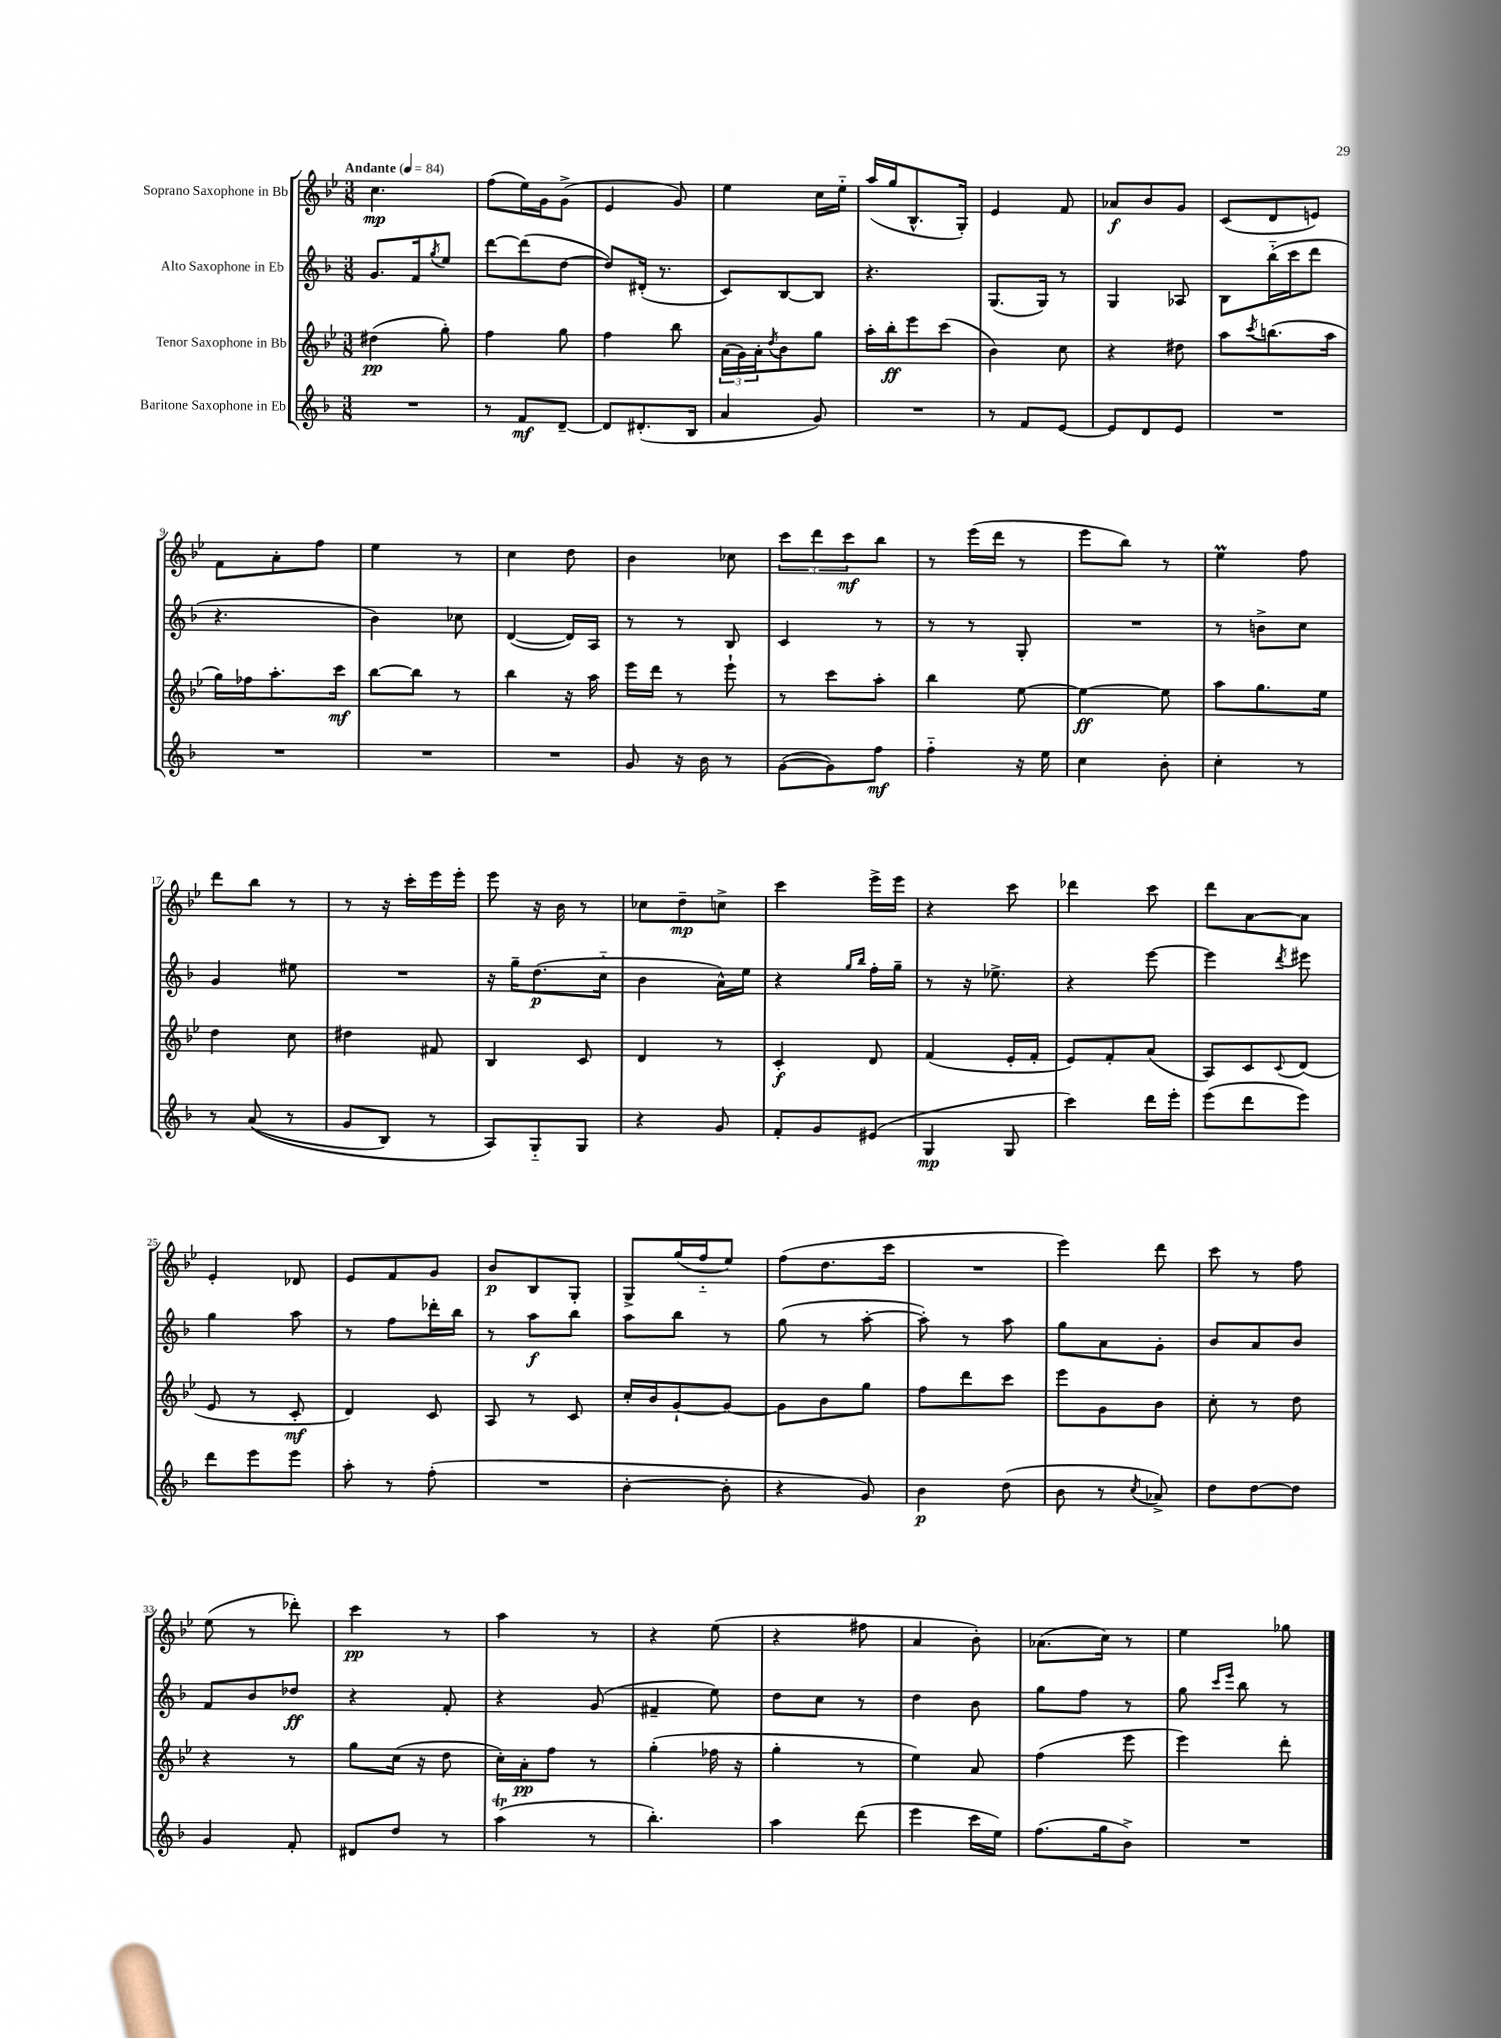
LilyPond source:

<<
\new StaffGroup <<
\new Staff = "s0" \with { instrumentName = "Soprano Saxophone in Bb" } {
    \clef treble \key bes \major \numericTimeSignature \time 3/8 \tempo "Andante" 4 = 84
    c''4.\mp |
    f''8( ees''16) g'16 g'8->( |
    ees'4 g'8) |
    ees''4 c''16 ees''16-_ |
    a''16( g''16 bes8.-^ g16-.) |
    ees'4 f'8 |
    aes'8\f bes'8 g'8 |
    c'8( d'8 e'8) |
    f'8 a'8-. f''8 |
    ees''4 r8 |
    c''4 d''8 |
    bes'4 ces''8 |
    \tuplet 3/2 { c'''8 d'''8 c'''8\mf } bes''8 |
    r8 ees'''16( d'''16 r8 |
    ees'''8 bes''8) r8 |
    ees''4\prall f''8 |
    d'''8 bes''8 r8 |
    r8 r16 c'''16-. ees'''16 ees'''16-. |
    ees'''8 r16 bes'16 r8 |
    ces''8 d''8--\mp c''8-> |
    c'''4 ees'''16-> ees'''16 |
    r4 c'''8 |
    des'''4 c'''8 |
    d'''8 a'8~ a'8 |
    ees'4-. des'8 |
    ees'8 f'8 g'8 |
    bes'8\p bes8 g8-. |
    g8-> g''16( f''16-_ ees''8) |
    f''8( d''8. c'''16 |
    R4. |
    ees'''4) d'''8 |
    c'''8 r8 f''8 |
    ees''8( r8 des'''8-.) |
    c'''4\pp r8 |
    a''4 r8 |
    r4 ees''8( |
    r4 fis''8 |
    a'4 bes'8-.) |
    aes'8.( c''16) r8 |
    ees''4 ges''8 \bar "|." |
}
\new Staff = "s1" \with { instrumentName = "Alto Saxophone in Eb" } {
    \clef treble \key f \major \numericTimeSignature \time 3/8
    g'8. f'16 \acciaccatura { g''8 } e''8 |
    d'''8~ d'''8( d''8~ |
    d''8) dis'16-.( r8. |
    c'8) bes8~ bes8 |
    r4. |
    g8.( g16) r8 |
    g4 aes8 |
    bes8 bes''16-_( c'''16 d'''8 |
    r4. |
    bes'4) ces''8 |
    d'4~( d'16) a16 |
    r8 r8 bes8 |
    c'4 r8 |
    r8 r8 g8-. |
    R4. |
    r8 b'8-> c''8 |
    g'4 eis''8 |
    R4. |
    r16 g''16-- d''8.\p( c''16-_ |
    bes'4 a'16-^) e''16 |
    r4 \grace { g''16 bes''16 } f''16-. g''16-- |
    r8 r16 ees''8.-> |
    r4 e'''8~ |
    e'''4 \acciaccatura { d'''8 } eis'''8 |
    g''4 a''8 |
    r8 f''8 des'''16-. bes''16 |
    r8 a''8\f bes''8 |
    a''8 bes''8 r8 |
    g''8( r8 a''8~-. |
    a''8-.) r8 a''8 |
    g''8 a'8 g'8-. |
    bes'8 a'8 bes'8 |
    f'8 bes'8 des''8\ff |
    r4 f'8-. |
    r4 g'8( |
    fis'4-- e''8) |
    d''8 c''8 r8 |
    d''4 bes'8 |
    g''8 f''8 r8 |
    g''8 \grace { c'''16 e'''16 } bes''8 r8 \bar "|." |
}
\new Staff = "s2" \with { instrumentName = "Tenor Saxophone in Bb" } {
    \clef treble \key bes \major \numericTimeSignature \time 3/8
    dis''4\pp( g''8-.) |
    f''4 g''8 |
    f''4 bes''8 |
    \tuplet 3/2 { a'16( g'16) a'16-. } \acciaccatura { d''8 } bes'8 g''8 |
    a''16-. bes''16-.\ff ees'''8 c'''8( |
    bes'4) c''8 |
    r4 dis''8 |
    a''8 \acciaccatura { c'''8 } b''8.( a''16 |
    g''16) fes''16 a''8.-. c'''16\mf |
    bes''8~ bes''8 r8 |
    bes''4 r16 a''16 |
    ees'''16 d'''16 r8 ees'''8-! |
    r8 c'''8 a''8-. |
    bes''4 ees''8~ |
    ees''4~\ff ees''8 |
    a''8 g''8. ees''16 |
    d''4 c''8 |
    dis''4 fis'8 |
    bes4 c'8 |
    d'4 r8 |
    c'4-.\f d'8 |
    f'4( ees'16-. f'16-. |
    ees'8) f'8-. a'8( |
    a8) c'8 \appoggiatura { c'8 } d'8( |
    ees'8 r8 c'8-.\mf |
    d'4) c'8 |
    a8 r8 c'8 |
    c''16-. bes'16 g'8~-! g'8~ |
    g'8 bes'8 g''8 |
    f''8 d'''8 c'''8 |
    ees'''8 g'8 bes'8 |
    c''8-. r8 d''8 |
    r4 r8 |
    g''8 c''16( r16 d''8 |
    c''16-.) a'16-.\pp f''8 r8 |
    g''4-.( fes''16 r16 |
    g''4-. r8 |
    ees''4) a'8 |
    f''4( ees'''8 |
    ees'''4) d'''8-. \bar "|." |
}
\new Staff = "s3" \with { instrumentName = "Baritone Saxophone in Eb" } {
    \clef treble \key f \major \numericTimeSignature \time 3/8
    R4. |
    r8 f'8\mf d'8~-- |
    d'8 dis'8.-.( bes16 |
    a'4 g'8) |
    R4. |
    r8 f'8 e'8~ |
    e'8 d'8 e'8 |
    R4. |
    R4. |
    R4. |
    R4. |
    g'8 r16 bes'16 r8 |
    g'8~( g'8) f''8\mf |
    f''4-_ r16 e''16 |
    c''4 bes'8-. |
    c''4-. r8 |
    r8 a'8(\( r8 |
    g'8 bes8) r8 |
    a8\) g8-_ g8 |
    r4 g'8 |
    f'8-. g'8 eis'8( |
    g4\mp g8 |
    c'''4) d'''16 e'''16-. |
    e'''8( d'''8 e'''8) |
    d'''8 e'''8 e'''8 |
    a''8-. r8 f''8-.( |
    R4. |
    bes'4~-. bes'8-. |
    r4 g'8) |
    bes'4\p d''8( |
    bes'8 r8 \acciaccatura { c''8 } aes'8->) |
    d''8 d''8~ d''8 |
    g'4 f'8-. |
    dis'8 d''8 r8 |
    a''4\trill( r8 |
    bes''4.-.) |
    a''4 d'''8( |
    e'''4 c'''16 e''16) |
    f''8.( g''16 bes'8->) |
    R4. \bar "|." |
}
>>
>>
